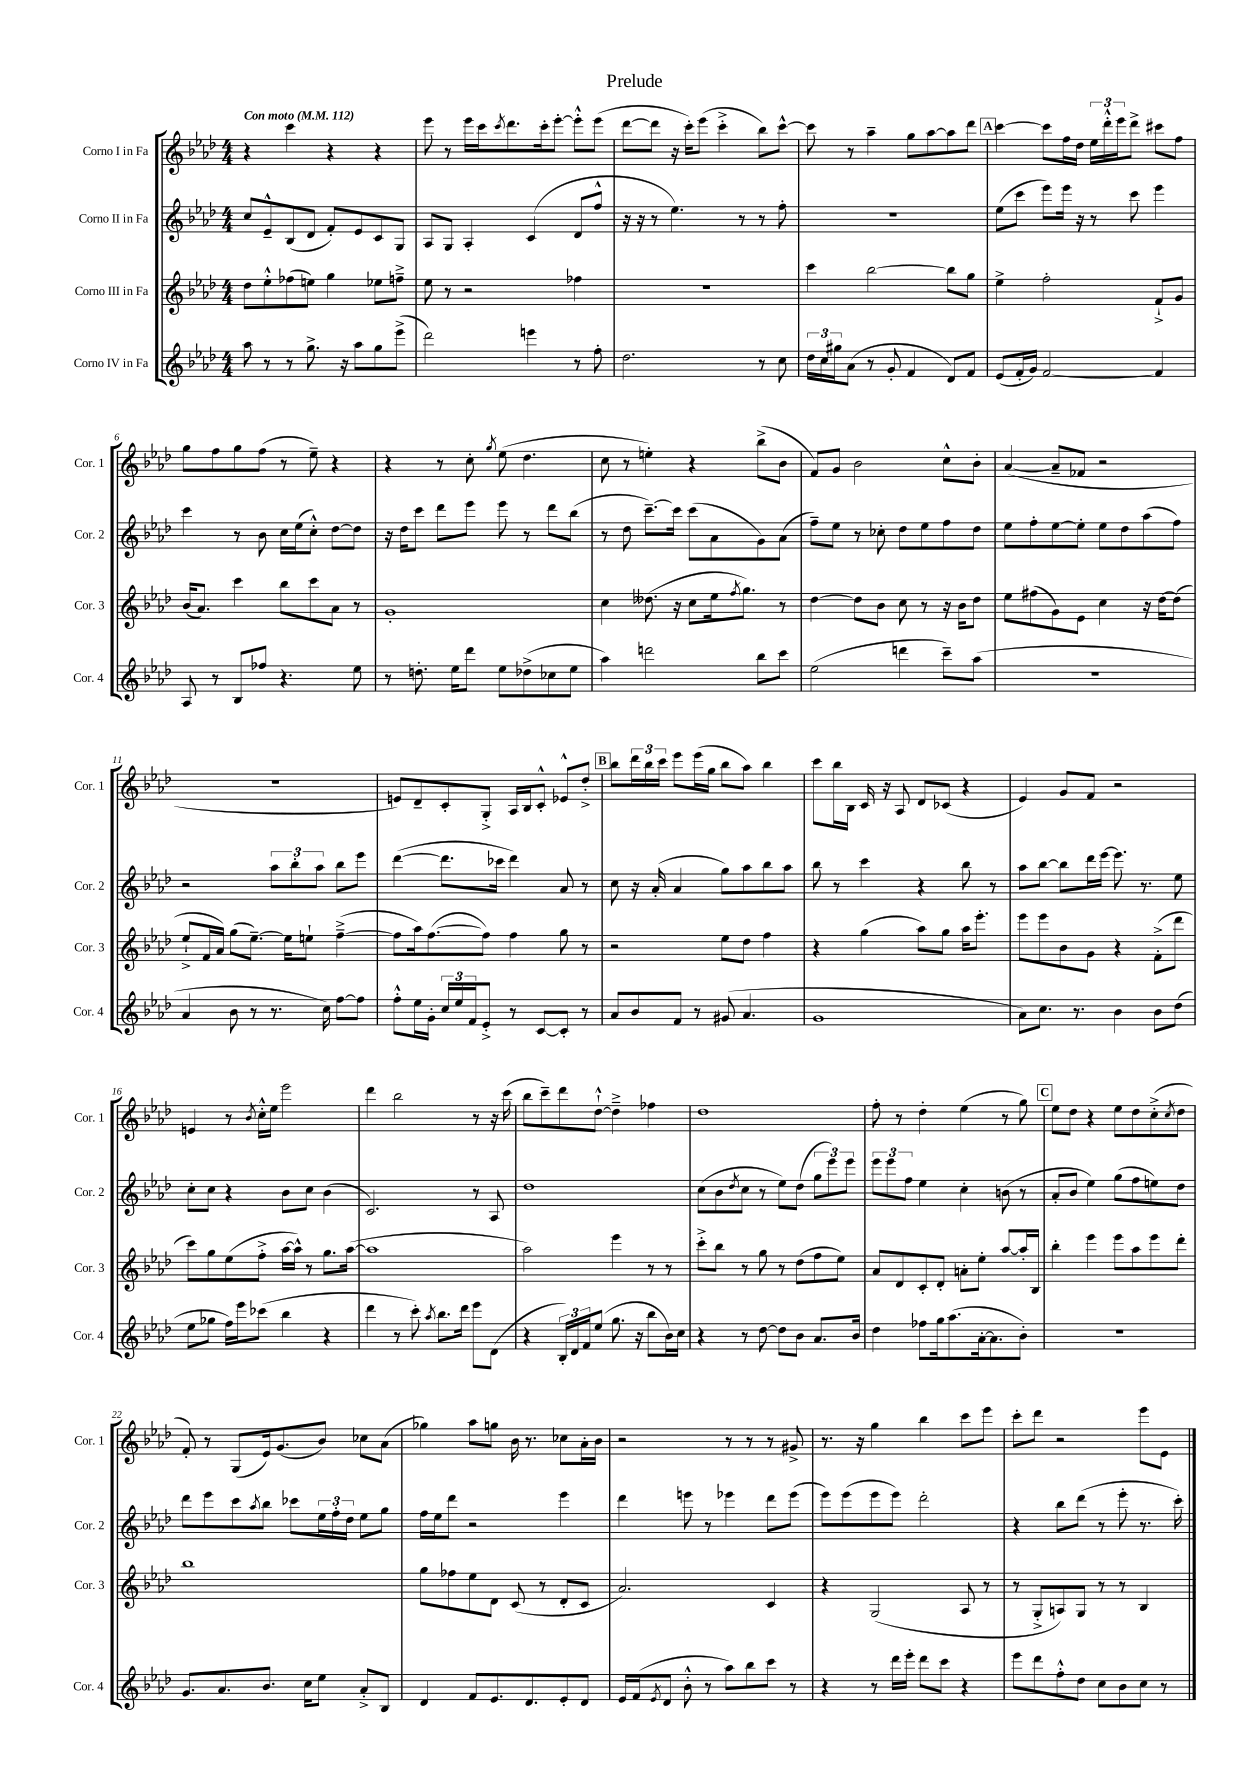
\header { title = "Prelude" }
<<
\new StaffGroup <<
\new Staff = "s0" \with { instrumentName = "Corno I in Fa" shortInstrumentName = "Cor. 1" } {
    \clef treble \key aes \major \numericTimeSignature \time 4/4 \tempo "Con moto" 4 = 112
    r4 c'''4 r4 r4 |
    ees'''8 r8 ees'''16 c'''16 \acciaccatura { c'''8 } des'''8. c'''16-. ees'''8~-. ees'''8-.-^ ees'''8( |
    des'''8~ des'''8 r16 c'''16-.) ees'''8( c'''4-.-> bes''8) c'''8~-^ |
    c'''8 r8 aes''4-- g''8 aes''8~ aes''8 des'''8 |
    \mark \markup { \box "A" } c'''4~ c'''8 f''16 des''16 \tuplet 3/2 { ees''16 des'''16-.-^ ees'''16 } des'''8-> cis'''8 f''8 |
    g''8 f''8 g''8 f''8( r8 ees''8--) r4 |
    r4 r8 c''8-. \acciaccatura { g''8 } ees''8( des''4. |
    c''8 r8 e''4-.) r4 bes''8->( bes'8 |
    f'8) g'8 bes'2 c''8-^ bes'8-. |
    aes'4~( aes'8-- fes'8 r2 |
    R1 |
    e'8) des'8-- c'8-. g8-.-> aes16 bes16 c'8-.-^ ees'8-^ des''8-.-> |
    \mark \markup { \box "B" } bes''8 \tuplet 3/2 { des'''16 bes''16 c'''16 } ees'''8 ees'''16( g''16 bes''8 aes''8) bes''4 |
    c'''8 bes''16 bes16 c'16 r16 aes8 des'8 ces'8( r4 |
    ees'4) g'8 f'8 r2 |
    e'4 r8 \acciaccatura { bes'8 } c''16-.-^ ees''16 ees'''2 |
    des'''4 bes''2 r8 r16 c'''16( |
    bes''8 c'''8--) des'''8 des''8~-!-^ des''4---> fes''4 |
    des''1 |
    f''8-. r8 des''4-. ees''4( r8 g''8) |
    \mark \markup { \box "C" } ees''8 des''8 r4 ees''8 des''8 c''8-.->( \acciaccatura { c''8 } des''8 |
    f'8-.) r8 g8( ees'16) g'8.( bes'8) ces''8 aes'8( |
    ges''4) aes''8 g''8 bes'16 r8. ces''8 aes'16-. bes'16 |
    r2 r8 r8 r8 gis'8-> |
    r8. r16 g''4 bes''4 c'''8 ees'''8 |
    c'''8-. des'''8 r2 ees'''8 ees'8 \bar "|." |
}
\new Staff = "s1" \with { instrumentName = "Corno II in Fa" shortInstrumentName = "Cor. 2" } {
    \clef treble \key aes \major \numericTimeSignature \time 4/4
    c''8 ees'8---^ bes8( des'8 f'8-.) ees'8 c'8 g8 |
    aes8 g8 aes4-. c'4( des'8 f''8-^ |
    r16 r16 r8 ees''4.) r8 r8 f''8-. |
    R1 |
    \mark \markup { \box "A" } ees''8( c'''8 ees'''8) ees'''16 r16 r8 c'''8 ees'''4 |
    c'''4 r8 bes'8 c''16 ees''16( c''8-.-^) des''8~ des''8 |
    r16 des''16 c'''8 des'''8 ees'''8 ees'''8 r8 des'''8 bes''8( |
    r8 des''8 c'''8.~--) c'''16 c'''8( aes'8 g'8) aes'8( |
    f''8--) ees''8 r8 ces''8-. des''8 ees''8 f''8 des''8 |
    ees''8 f''8-. ees''8~ ees''8-. ees''8 des''8 aes''8( f''8) |
    r2 \tuplet 3/2 { aes''8 bes''8-. aes''8 } bes''8 ees'''8 |
    des'''4~( des'''8. ces'''16 des'''4) aes'8 r8 |
    \mark \markup { \box "B" } c''8 r16 aes'16-.( aes'4 g''8) aes''8 bes''8 aes''8 |
    bes''8 r8 c'''4 r4 bes''8 r8 |
    aes''8 bes''8~ bes''8 des'''16 ees'''16~ ees'''8. r8. ees''8 |
    c''8-. c''8 r4 bes'8 c''8 bes'4( |
    c'2.) r8 aes8 |
    des''1 |
    c''8( bes'8 \acciaccatura { des''8 } c''8 r8 ees''8) des''8( \tuplet 3/2 { g''8 ees'''8) ees'''8 } |
    \tuplet 3/2 { ees'''8 ees'''8 f''8 } ees''4 c''4-. b'8( r8 |
    \mark \markup { \box "C" } aes'8-. bes'8 ees''4) g''8( f''8 e''8) des''8 |
    des'''8 ees'''8 c'''8 \acciaccatura { aes''8 } bes''8 ces'''8 \tuplet 3/2 { ees''16 f''16-. des''16 } ees''8 g''8 |
    f''16 ees''16 des'''8 r2 ees'''4 |
    des'''4 e'''8 r8 ees'''4 des'''8 ees'''8( |
    ees'''8) ees'''8( ees'''8 ees'''8) des'''2-. |
    r4 bes''8 des'''8( r8 ees'''8-. r8. c'''16-.) \bar "|." |
}
\new Staff = "s2" \with { instrumentName = "Corno III in Fa" shortInstrumentName = "Cor. 3" } {
    \clef treble \key aes \major \numericTimeSignature \time 4/4
    des''8 ees''8-.-^ fes''8( e''8) g''4 ees''8 f''8---> |
    ees''8 r8 r2 fes''4 |
    R1 |
    c'''4 bes''2~ bes''8 g''8 |
    \mark \markup { \box "A" } ees''4-> f''2-. f'8-!-> g'8 |
    bes'16( aes'8.) c'''4 bes''8 c'''8 aes'8 r8 |
    g'1-. |
    c''4 deses''8.( r16 c''8 ees''16 \acciaccatura { f''8 } g''8.) r8 |
    des''4~ des''8 bes'8 c''8 r8 r16 bes'16 des''8 |
    ees''8 fis''8( g'8) ees'8 c''4 r16 des''16~ des''8( |
    ees''8-!-> f'16 aes'16) g''8( ees''8.~--) ees''16 e''8-! f''4~--->( |
    f''8 aes''16) f''8.~( f''8) f''4 g''8 r8 |
    \mark \markup { \box "B" } r2 ees''8 des''8 f''4 |
    r4 g''4( aes''8) g''8 aes''16 ees'''8.-. |
    ees'''8 ees'''8 bes'8 g'8 r4 f'8-.->( des'''8 |
    c'''8) g''8 ees''8( f''8-.-> aes''16~ aes''16-^) r8 g''8. aes''16~( |
    aes''1 |
    aes''2) ees'''4 r8 r8 |
    c'''8-.-> bes''8 r8 g''8 r8 des''8( f''8 ees''8) |
    aes'8 des'8 c'8-. des'8-. a'8-. ees''8-. aes''8~ aes''16-. bes16 |
    \mark \markup { \box "C" } bes''4-. ees'''4 ees'''8 aes''8 ees'''8 des'''8-. |
    bes''1 |
    g''8 fes''8 ees''8 des'8 c'8( r8 des'8-. c'8 |
    aes'2.) c'4 |
    r4 g2( aes8 r8 |
    r8 g8-.-> a8) g8 r8 r8 bes4 \bar "|." |
}
\new Staff = "s3" \with { instrumentName = "Corno IV in Fa" shortInstrumentName = "Cor. 4" } {
    \clef treble \key aes \major \numericTimeSignature \time 4/4
    aes''8 r8 r8 g''8.-> r16 aes''8 g''8 ees'''8->( |
    des'''2) e'''4 r8 f''8-. |
    des''2. r8 c''8 |
    \tuplet 3/2 { des''16 c''16 gis''16 } aes'8( r8 g'8-. f'4 des'8) f'8 |
    \mark \markup { \box "A" } ees'8( f'16-. g'16) f'2~ f'4 |
    aes8 r8 bes8 fes''8 r4. ees''8 |
    r8 d''8.-. ees''16 des'''8 ees''8 des''8->( ces''8 ees''8 |
    aes''4) d'''2 bes''8 c'''8 |
    ees''2( d'''4 c'''8--) aes''8( |
    r1 |
    aes'4 bes'8 r8 r8. c''16) f''8~ f''8 |
    f''8-.-^ ees''16 g'16-. \tuplet 3/2 { c''16 ees''16 f'16 } ees'8-.-> r8 c'8~ c'8-. r8 |
    \mark \markup { \box "B" } aes'8 bes'8 f'8 r8 gis'8( aes'4. |
    g'1 |
    aes'8) c''8. r8. bes'4 bes'8 des''8( |
    ees''8 ges''8 f''16) ees'''16 ces'''8( bes''4 r4 |
    des'''4 r8 c'''8-.) \acciaccatura { aes''8 } bes''8. des'''16 ees'''8 des'8( |
    r4 \tuplet 3/2 { bes16-.) des'16 f'16 } ees''8( g''8. r16 bes''8 bes'16) c''16 |
    r4 r8 des''8~ des''8 bes'8 aes'8. bes'16 |
    des''4 fes''8 g''16 aes''8.( aes'16~-. aes'8. bes'8-.) |
    \mark \markup { \box "C" } R1 |
    g'8. aes'8. bes'8. c''16 ees''8 aes'8-.-> bes8 |
    des'4 f'8 ees'8. des'8. ees'8-. des'8 |
    ees'16 f'16( \acciaccatura { ees'8 } des'8 bes'8-.-^ r8 aes''8) bes''8 c'''8 r8 |
    r4 r8 des'''16 ees'''16-. des'''8 c'''8 r4 |
    ees'''8 des'''8 f''8-.-^ des''8 c''8 bes'8 c''8 r8 \bar "|." |
}
>>
>>
